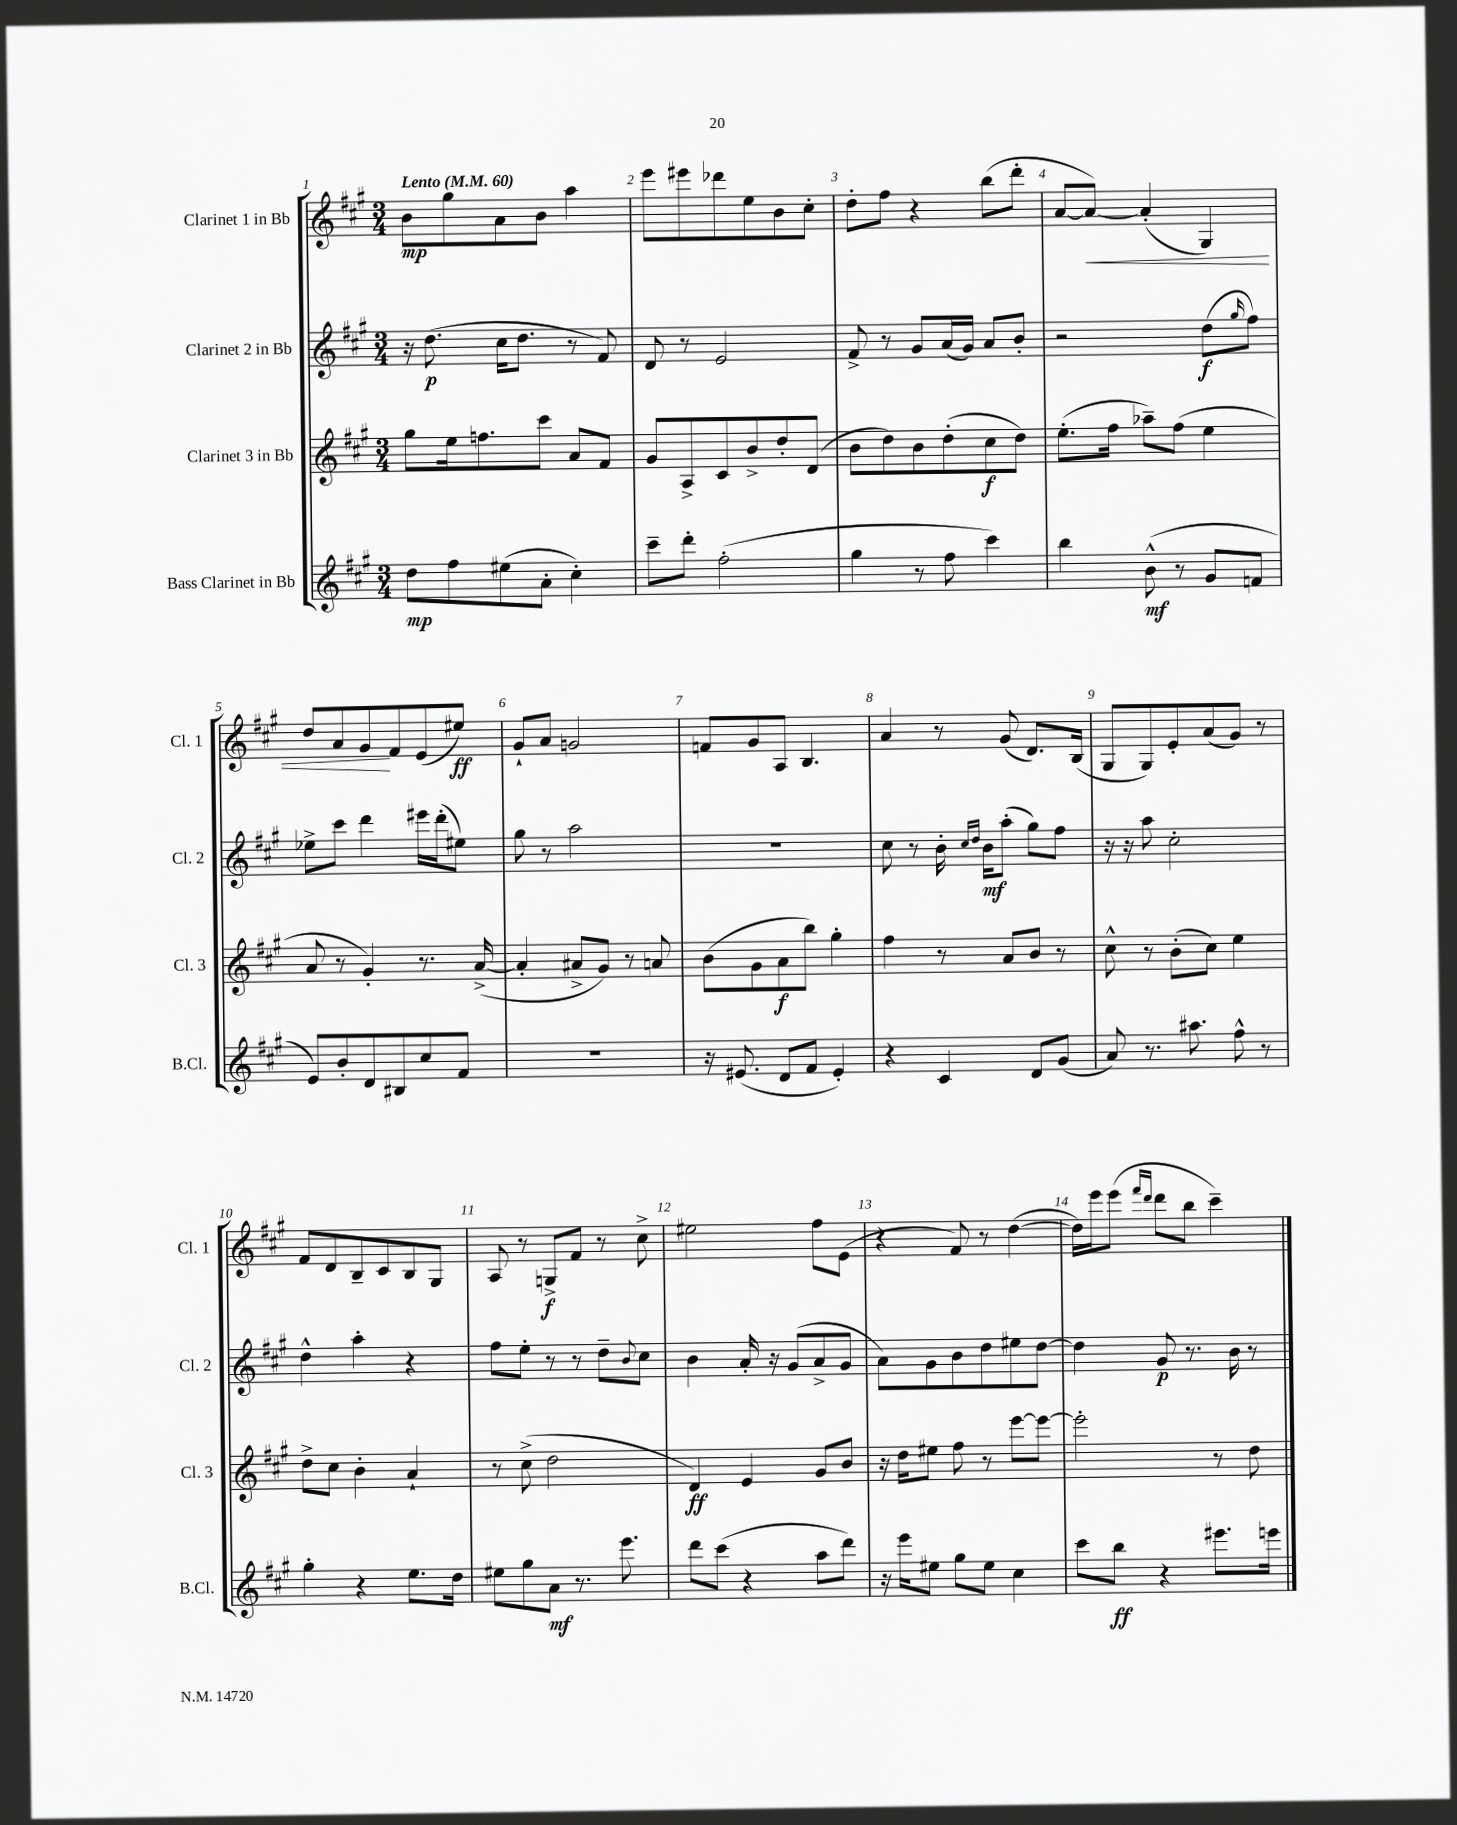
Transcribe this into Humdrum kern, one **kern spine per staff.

**kern	**dynam	**kern	**dynam	**kern	**dynam	**kern	**dynam
*part4	*part4	*part3	*part3	*part2	*part2	*part1	*part1
*staff4	*staff4	*staff3	*staff3	*staff2	*staff2	*staff1	*staff1
*I"Bass Clarinet in Bb	*	*I"Clarinet 3 in Bb	*	*I"Clarinet 2 in Bb	*	*I"Clarinet 1 in Bb	*
*I'B.Cl.	*	*I'Cl. 3	*	*I'Cl. 2	*	*I'Cl. 1	*
*clefG2	*	*clefG2	*	*clefG2	*	*clefG2	*
*k[f#c#g#]	*	*k[f#c#g#]	*	*k[f#c#g#]	*	*k[f#c#g#]	*
*M3/4	*	*M3/4	*	*M3/4	*	*M3/4	*
*MM60	*	*MM60	*	*MM60	*	*MM60	*
=1	=1	=1	=1	=1	=1	=1	=1
!	!	!	!	!	!	!LO:TX:a:B:t=Lento	!
8dd\L	mp	8gg#\L	.	16r	.	8b\L	mp
.	.	.	.	(8.dd\	p	.	.
8ff#\	.	16ee\k	.	.	.	8gg#\	.
.	.	8.ffn\	.	.	.	.	.
(8ee#X\	.	.	.	16cc#\KL	.	8a\	.
.	.	.	.	8.dd\J	.	.	.
8a'\J	.	8ccc#\J	.	.	.	8b\J	.
4cc#'\)	.	8a/L	.	8r	.	4aa\	.
.	.	8f#/J	.	8f#/)	.	.	.
=2	=2	=2	=2	=2	=2	=2	=2
8ccc#~\L	.	8g#/L	.	8d/	.	8eee\L	.
8ddd'\J	.	8A^/	.	8r	.	8eee#X\	.
(2ff#'\	.	8c#/	.	2e/	.	8ddd-X\	.
.	.	8b^/	.	.	.	8ee\	.
.	.	8dd'/	.	.	.	8b\	.
.	.	(8d/J	.	.	.	8cc#'\J	.
=3	=3	=3	=3	=3	=3	=3	=3
4gg#\	.	8b\L	.	8f#^/	.	8dd'\L	.
.	.	8dd\)	.	8r	.	8ff#\J	.
8r	.	8b\	.	8g#/L	.	4r	.
8ff#\	.	(8dd'\	.	(16a/L	.	.	.
.	.	.	.	16g#/JJ)	.	.	.
4ccc#\)	.	8cc#\	f	8a/L	.	(8bb\L	.
.	.	8dd\J)	.	8b'/J	.	8ddd'\J	.
=4	=4	=4	=4	=4	=4	=4	=4
4bb\	.	(8.ee'\L	.	2r	.	[8a/L	.
!	!	!	!	!	!	!	!LO:HP:b
.	.	.	.	.	.	8a/J_)	<
.	.	16ff#\Jk	.	.	.	.	.
(8b^^\	mf	8aa-X~\L)	.	.	.	(4a'/]	.
8r	.	(8ff#\J	.	.	.	.	.
8g#/L	.	4ee\	.	(8dd\L	f	4G#/)	.
.	.	.	.	16qqgg#/	.	.	.
8fn/J	.	.	.	8ff#\J)	.	.	.
!!LO:LB:g=z
=5	=5	=5	=5	=5	=5	=5	=5
8e/L)	.	8a/	.	8ee-X^\L	.	8dd/L	.
8b'/	.	8r	.	8ccc#\J	.	8a/	.
8d/	.	4g#'/)	.	4ddd\	.	8g#/	.
8B#X/	.	.	.	.	.	8f#/	[
8cc#/	.	8.r	.	16eee#X\LL	.	(8e/	.
.	.	.	.	(16ddd'\J	.	.	.
8f#/J	.	.	.	8ee#X\J)	.	8ee#X/J)	ff
.	.	([16a^/	.	.	.	.	.
=6	=6	=6	=6	=6	=6	=6	=6
2.r	.	4a'/]	.	8gg#\	.	8g#`/L	.
.	.	.	.	8r	.	8a/J	.
.	.	8a#X^/L	.	2aa\	.	2gn/	.
.	.	8g#/J)	.	.	.	.	.
.	.	8r	.	.	.	.	.
.	.	8an/	.	.	.	.	.
=7	=7	=7	=7	=7	=7	=7	=7
16r	.	(8b\L	.	2.r	.	8fn/L	.
(8.e#X/	.	.	.	.	.	.	.
.	.	8g#\	.	.	.	8g#/	.
8d/L	.	8a\	f	.	.	8A/J	.
8f#/J	.	8bb\J)	.	.	.	4.B/	.
4e#'/)	.	4gg#'\	.	.	.	.	.
=8	=8	=8	=8	=8	=8	=8	=8
4r	.	4ff#\	.	8cc#\	.	4a/	.
.	.	.	.	8r	.	.	.
4c#/	.	8r	.	16b'\	.	8r	.
.	.	.	.	16qqcc#/LL	.	.	.
.	.	.	.	16qqdd/JJ	.	.	.
.	.	.	.	16b\KL	mf	.	.
.	.	8a/L	.	(8aa'\J	.	(8g#/	.
8d/L	.	8b/J	.	8gg#\L)	.	8.d/L)	.
(8g#/J	.	8r	.	8ff#\J	.	.	.
.	.	.	.	.	.	(16B/Jk	.
=9	=9	=9	=9	=9	=9	=9	=9
8a/)	.	8cc#^^\	.	16r	.	8G#/L	.
.	.	.	.	16r	.	.	.
8.r	.	8r	.	8aa\	.	8G#/)	.
.	.	(8b'\L	.	2cc#'\	.	8e'/	.
8.aa#X\	.	.	.	.	.	.	.
.	.	8cc#\J)	.	.	.	(8a/	.
8ff#^^\	.	4ee\	.	.	.	8g#/J)	.
8r	.	.	.	.	.	8r	.
!!LO:LB:g=z
=10	=10	=10	=10	=10	=10	=10	=10
4gg#'\	.	8dd^\L	.	4dd^^\	.	8f#/L	.
.	.	8cc#\J	.	.	.	8d/	.
4r	.	4b'\	.	4aa'\	.	8B~/	.
.	.	.	.	.	.	8c#/	.
8.ee\L	.	4a`/	.	4r	.	8B/	.
.	.	.	.	.	.	8G#/J	.
16dd\Jk	.	.	.	.	.	.	.
=11	=11	=11	=11	=11	=11	=11	=11
8ee#X\L	.	8r	.	8ff#\L	.	8A/	.
8gg#\	.	(8cc#^\	.	8ee'\J	.	8r	.
8a\J	mf	2dd\	.	8r	.	8Gn^/L	f
8.r	.	.	.	8r	.	8f#/J	.
.	.	.	.	8dd~\L	.	8r	.
8.eee\	.	.	.	.	.	.	.
.	.	.	.	8qqb/	.	.	.
.	.	.	.	8cc#\J	.	8cc#^\	.
=12	=12	=12	=12	=12	=12	=12	=12
8ddd\L	.	4d/)	ff	4b\	.	2ee#X\	.
(8ccc#\J	.	.	.	.	.	.	.
4r	.	4e/	.	16a'/	.	.	.
.	.	.	.	16r	.	.	.
.	.	.	.	(8g#/L	.	.	.
8aa\L	.	8g#/L	.	8a^/	.	8ff#\L	.
8ddd\J)	.	8b/J	.	8g#/J	.	(8e\J	.
=13	=13	=13	=13	=13	=13	=13	=13
16r	.	16r	.	8a\L)	.	4r	.
16eee\KL	.	16dd\KL	.	.	.	.	.
8ee#X\J	.	8ee#X\J	.	8g#\	.	.	.
8gg#\L	.	8ff#\	.	8b\	.	8f#/)	.
8ee#\J	.	8r	.	8dd\	.	8r	.
4cc#\	.	[8eee\L	.	8ee#X\	.	([4dd\	.
.	.	8eee\J_	.	[8dd\J	.	.	.
=14	=14	=14	=14	=14	=14	=14	=14
8ccc#\L	.	2eee'\]	.	4dd\]	.	16dd\LL])	.
.	.	.	.	.	.	16eee\J	.
8bb\J	ff	.	.	.	.	(8eee\J	.
.	.	.	.	.	.	16qqfff#/LL	.
.	.	.	.	.	.	16qqddd/JJ	.
4r	.	.	.	8g#/	p	8ddd\L	.
.	.	.	.	8.r	.	8bb\J	.
8.eee#X\L	.	8r	.	.	.	4ccc#~\)	.
.	.	.	.	16b\	.	.	.
.	.	8dd\	.	8r	.	.	.
16eeen\Jk	.	.	.	.	.	.	.
==	==	==	==	==	==	==	==
*-	*-	*-	*-	*-	*-	*-	*-
